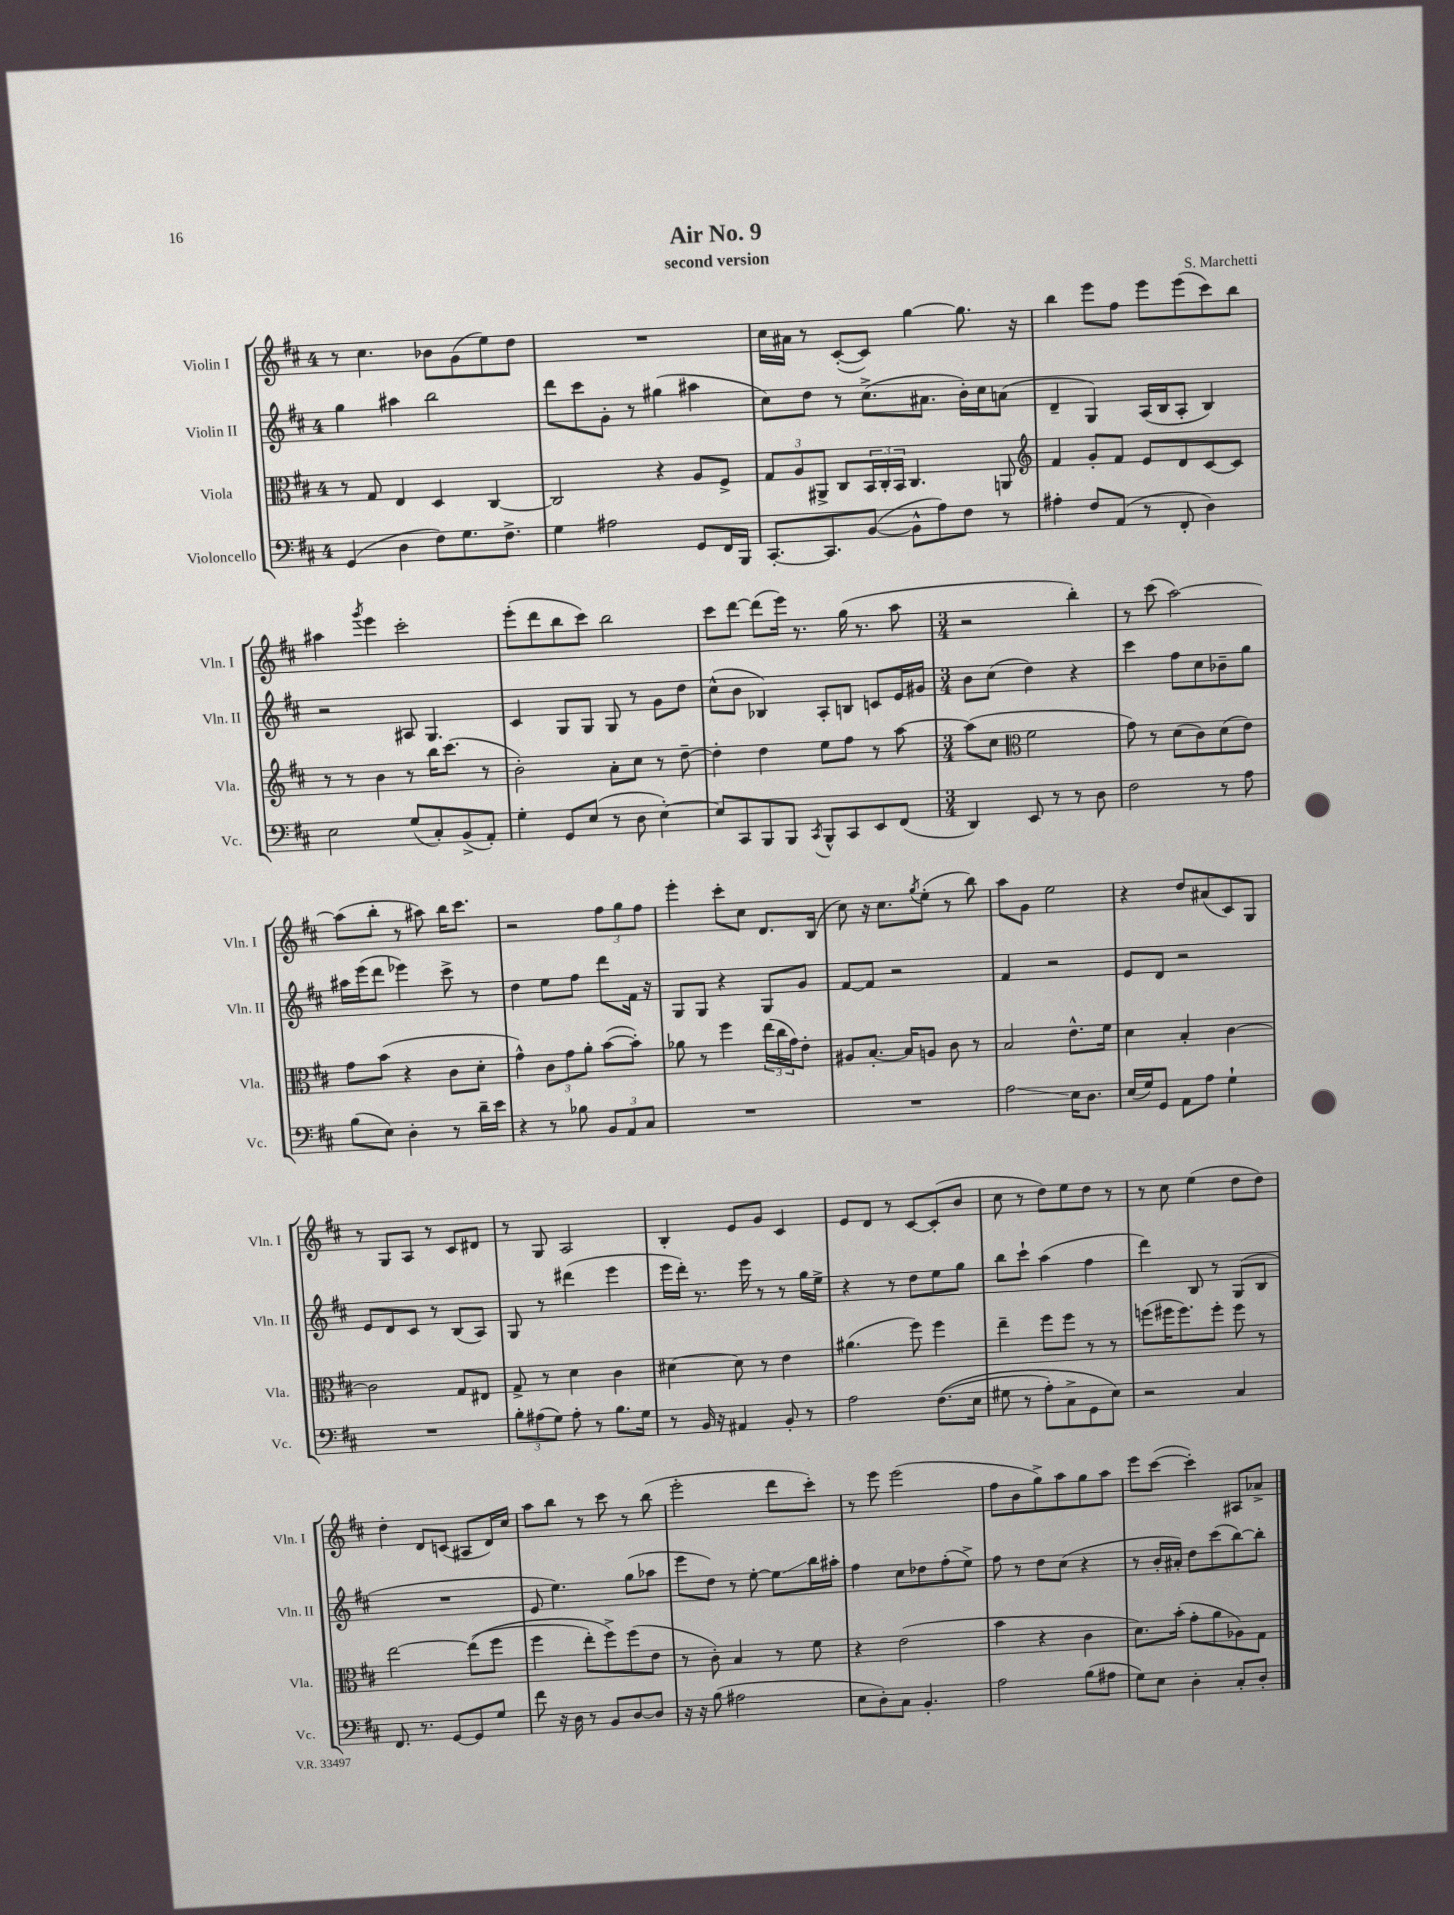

**kern	**kern	**kern	**kern
*staff4	*staff3	*staff2	*staff1
*clefF4	*clefC3	*clefG2	*clefG2
*k[f#c#]	*k[f#c#]	*k[f#c#]	*k[f#c#]
*M4/4	*M4/4	*M4/4	*M4/4
(4GG/	8r	4gg\	8r
.	8G/	.	4.cc#\
4D\	4E/	4aa#\	.
8F#\L)	4D/	2bb\	8b-\L
8.G\	.	.	(8g\
.	[4C#/	.	8ee\)
8.F#^\J	.	.	.
.	.	.	8dd\J
=	=	=	=
4G\	2C#/]	8ddd\L	1r
.	.	8ccc#\	.
2A#\	.	8g'\J	.
.	.	8r	.
.	4r	(4gg#\	.
8GG/L	8A/L	4aa#\	.
16FF#/L	8F#^/J	.	.
16BBB/JJ	.	.	.
=	=	=	=
[8.CC#'/L	12G/L	8cc#\L)	16cc#\LL
.	.	.	16a#\JJ
.	12A/	.	.
.	.	8dd\J	8r
.	12AA#^/J	.	.
8.CC#/]	.	.	.
.	8C#/L	8r	([8c#'/L
([8BB/J	24BB/L	(8.cc#^\L	8c#/]J)
.	24C#'/	.	.
.	24BB/JJ	.	.
8BB^^\]L	4.C#/	.	[4gg\
.	.	8.a#\J	.
8A\)	.	.	.
8F#\J	.	16b'\LL)	8.gg\]
.	.	16cc#\J	.
8r	8AA/	(8a\J	.
.	.	.	16r
=	=	=	=
*	*clefG2	*	*
4A#'\	4f#/	4d~/	4bb\
8F#/L	8g'/L	4G/)	8eee\L
(8AA/J	8f#/J	.	8ff#\J
8r	8e/L	(16A/LL	8eee\L
.	.	16B/J	.
8FF#'/	8d/	8A'/J	(8eee\
4D\)	[8c#/	4B/)	8ccc#\)
.	8c#/]J	.	8bb\J
=	=	=	=
2E\	8r	2r	4aa#\
.	8r	.	.
.	.	.	8qggg/
.	4b\	.	4eee\
(8G/L	8r	8A#/	2ccc#'\
8C#'/)	16bb\LK	4.G/	.
.	(8.ccc#\J	.	.
(8BB^/	.	.	.
8AA'/J)	8r	.	.
=	=	=	=
4G'\	2b'\)	4c#/	(8eee'\L
.	.	.	8ddd\
8GG/L	.	8G/L	8bb\
(8E/J	.	8G/J	8ccc#\J)
8r	8a'\L	8G/	2bb\
8D\	8cc#\J	8r	.
[4E'\)	8r	8g\L	.
.	[8dd~\	8dd\J	.
=	=	=	=
8E/]L	4dd'\]	(8cc#^^\L	8ccc#\L
8CC#/	.	8b\J	[8ddd\J
8BBB/	4dd\	4B-/)	(8ddd\]L
8BBB/J	.	.	16eee\Jk)
.	.	.	8.r
8qCC#/	.	.	.
8BBB^^/L	8ee\L	8A'/L	.
8CC#/	8ff#\J	8B/J	(16gg\
.	.	.	8.r
8EE/	8r	8c/L	.
(8FF#/J	[8aa\	16e/L	8aa\
.	.	16g#/JJ	.
=	=	=	=
*M3/4	*M3/4	*M3/4	*M3/4
4DD/)	(8aa\]L	8b\L	2r
.	8cc#\J	(8cc#\J	.
*	*clefC3	*	*
8EE/	2f#\	4dd\)	.
8r	.	.	.
8r	.	4r	4bb'\)
8D\	.	.	.
=	=	=	=
2F#\	8g\)	4ccc#\	8r
.	8r	.	(8ccc#\
.	(8d\L	8ff#\L	[2aa\)
.	8c#\)	8cc#\	.
8r	(8d\	8b-~\	.
8A\	8e\J)	8gg\J	.
=	=	=	=
(8B\L	8g\L	16aa#\LL	(8aa\]L
.	.	(16eee\J	.
8E\J)	(8b\J	8ddd\J	8bb'\J
4D'\	4r	4eee-\)	8r
.	.	.	8aa#\)
8r	8c#\L	8ccc#^\	16bb\LK
.	.	.	8.ccc#\J
16d~\LL	8d'\J	8r	.
16e\JJ	.	.	.
=	=	=	=
4r	4g^^\)	4dd\	2r
8r	12c#\L	8ee\L	.
.	12g\	.	.
8B-\	.	8ff#\J	.
.	12a'\J	.	.
12BB/L	([8b\L	8ddd\L	12ff#\L
12AA/	.	.	12gg\
.	8b'\]J)	16f#\Jk	.
12C#/J	.	.	12ff#\J
.	.	16r	.
=	=	=	=
2.r	8a-\	8G/L	4eee'\
.	8r	8G/J	.
.	4ff#\	4r	8ccc#'\L
.	.	.	8cc#\J
.	(24ee\LL	8G/L	8.d/L
.	24cc#\	.	.
.	24g\J)	.	.
.	8e'\J	8g/J	.
.	.	.	(16B/Jk
=	=	=	=
2.r	8A#/L	[8f#/L	8cc#\)
.	[8.B'/J	8f#/]J	16r
.	.	.	8.cc#\L
.	.	2r	.
.	16B/]LK	.	.
.	.	.	8qgg/
.	8A/J	.	(8ee'\J
.	8c#\	.	8r
.	8r	.	8bb\)
=	=	=	=
2A\	2B/	4f#/	8aa\L
.	.	.	8g\J
.	.	2r	2ee\
16E\LK	8.e^^\L	.	.
8.D\J	.	.	.
.	16f#\Jk	.	.
=	=	=	=
(16E/LL	4d\	8e/L	4r
16G/J)	.	.	.
8GG/J	.	8d/J	.
8AA\L	4B'/	2r	8dd/L
8A\J	.	.	(8a#/
4G`\	[4c#\	.	8c#/)
.	.	.	8G/J
=	=	=	=
2.r	2c#\]	8e/L	8r
.	.	8d/	8G/L
.	.	8c#/J	8A/J
.	.	8r	8r
.	8G/L	(8B/L	8c#/L
.	8E#/J	8A/J)	8d#/J
=	=	=	=
12B'\L	8G^/	8G/	8r
(12A#\	.	.	.
.	8r	8r	8G/
12G\J)	.	.	.
8A#'\	4d\	(4ddd#\	2A/
8r	.	.	.
8.B\L	4c#\	4eee\	.
16G\Jk	.	.	.
=	=	=	=
8r	[4d#\	16eee\LL	4B'/
.	.	16ddd'\JJ)	.
16BB/	.	8.r	.
16r	.	.	.
4AA#/	8d#\]	.	8e/L
.	.	16eee\	.
.	8r	8r	8g/J
8BB'/	4e\	8r	4c#/
8r	.	16gg\LL	.
.	.	16ee^\JJ	.
=	=	=	=
2A\	(4.a#\	4r	8e/L
.	.	.	8d/J
.	.	8r	8r
.	8ff#\)	8dd\L	[8c#/L
&((8.F#\L	4ff#\	8ee\	(8c#'/]
.	.	8gg\J	8b/J
16E\Jk	.	.	.
=	=	=	=
8G#\	4ee~\	8bb\L	8cc#\
8r	.	8ccc#`\J	8r
8A'\L)	8ff#\L	(4aa\	8dd\L)
8C#^\	8ff#\J	.	8ee\
8GG\	8r	4ff#\	8dd\J
8E\J&)	8r	.	8r
=	=	=	=
2r	(8ff\L	4ddd\)	8r
.	16ff#\K	.	8cc#\
.	8.ff#\)	.	.
.	.	8B/	(4ee\
.	8ff#'\J	8r	.
4C#/	8ff#\	(8G/L	8dd\L
.	8r	8B/J	8dd\J)
=	=	=	=
8.FF#/	[2ee\	2.r	4dd'\
8.r	.	.	.
.	.	.	8d/L
[8GG/L	.	.	(8c/J
8GG/]	&((8ee\]L	.	8A#/L
8G/J	8ff#\J	.	16d/L)
.	.	.	16cc#/JJ
=	=	=	=
8f#\	4ff#\	8e/	8aa\L
16r	.	4.ee\)	8bb\J
16D\	.	.	.
8r	8ee'\L)	.	8r
8BB/L	8ff#^\&)	.	8ccc#\
[8D/	(8ff#\	(8gg\L	8r
8D/]J	8e\J	8aa-\J	(8bb\
=	=	=	=
16r	8r	8eee\L	2eee'\
16r	.	.	.
(8B\	8c#'\)	8dd\J)	.
2A#\	4B/	8r	.
.	.	[8ee'\	.
.	8r	8ee\]L	8ddd\L
.	8f#\	16bb\L	8ccc#'\J)
.	.	16aa#'\JJ	.
=	=	=	=
8E\L	4r	4ff#\	8r
8D'\)	.	.	8eee\
8C#\J	(2e\	8cc#\L	(2eee\
4.BB'/	.	8dd-\	.
.	.	(8ff#'\	.
.	.	8ee^\J)	.
=	=	=	=
2A\	4b\	8ff#\	8ff#\L
.	.	8r	8b\
.	4r	8dd\L	8gg^\)
.	.	(8cc#\J	8aa\
(8B\L	4c#\	4r	8gg\
8A#\J	.	.	8aa\J
=	=	=	=
8G\L)	8.d\L)	8r	8eee\L
8E\J	.	16b'/LL	([8ccc#\J
.	(16b'\Jk	16a#'/JJ)	.
4D'\	8g'\L	8dd\L	4ccc#'\])
.	8a\	(8ccc#\	.
8C#'/L	8A-\)	[8bb\)	8A#/L
8D'/J	8G\J	8bb'\]J	8a-^/J
==	==	==	==
*-	*-	*-	*-
